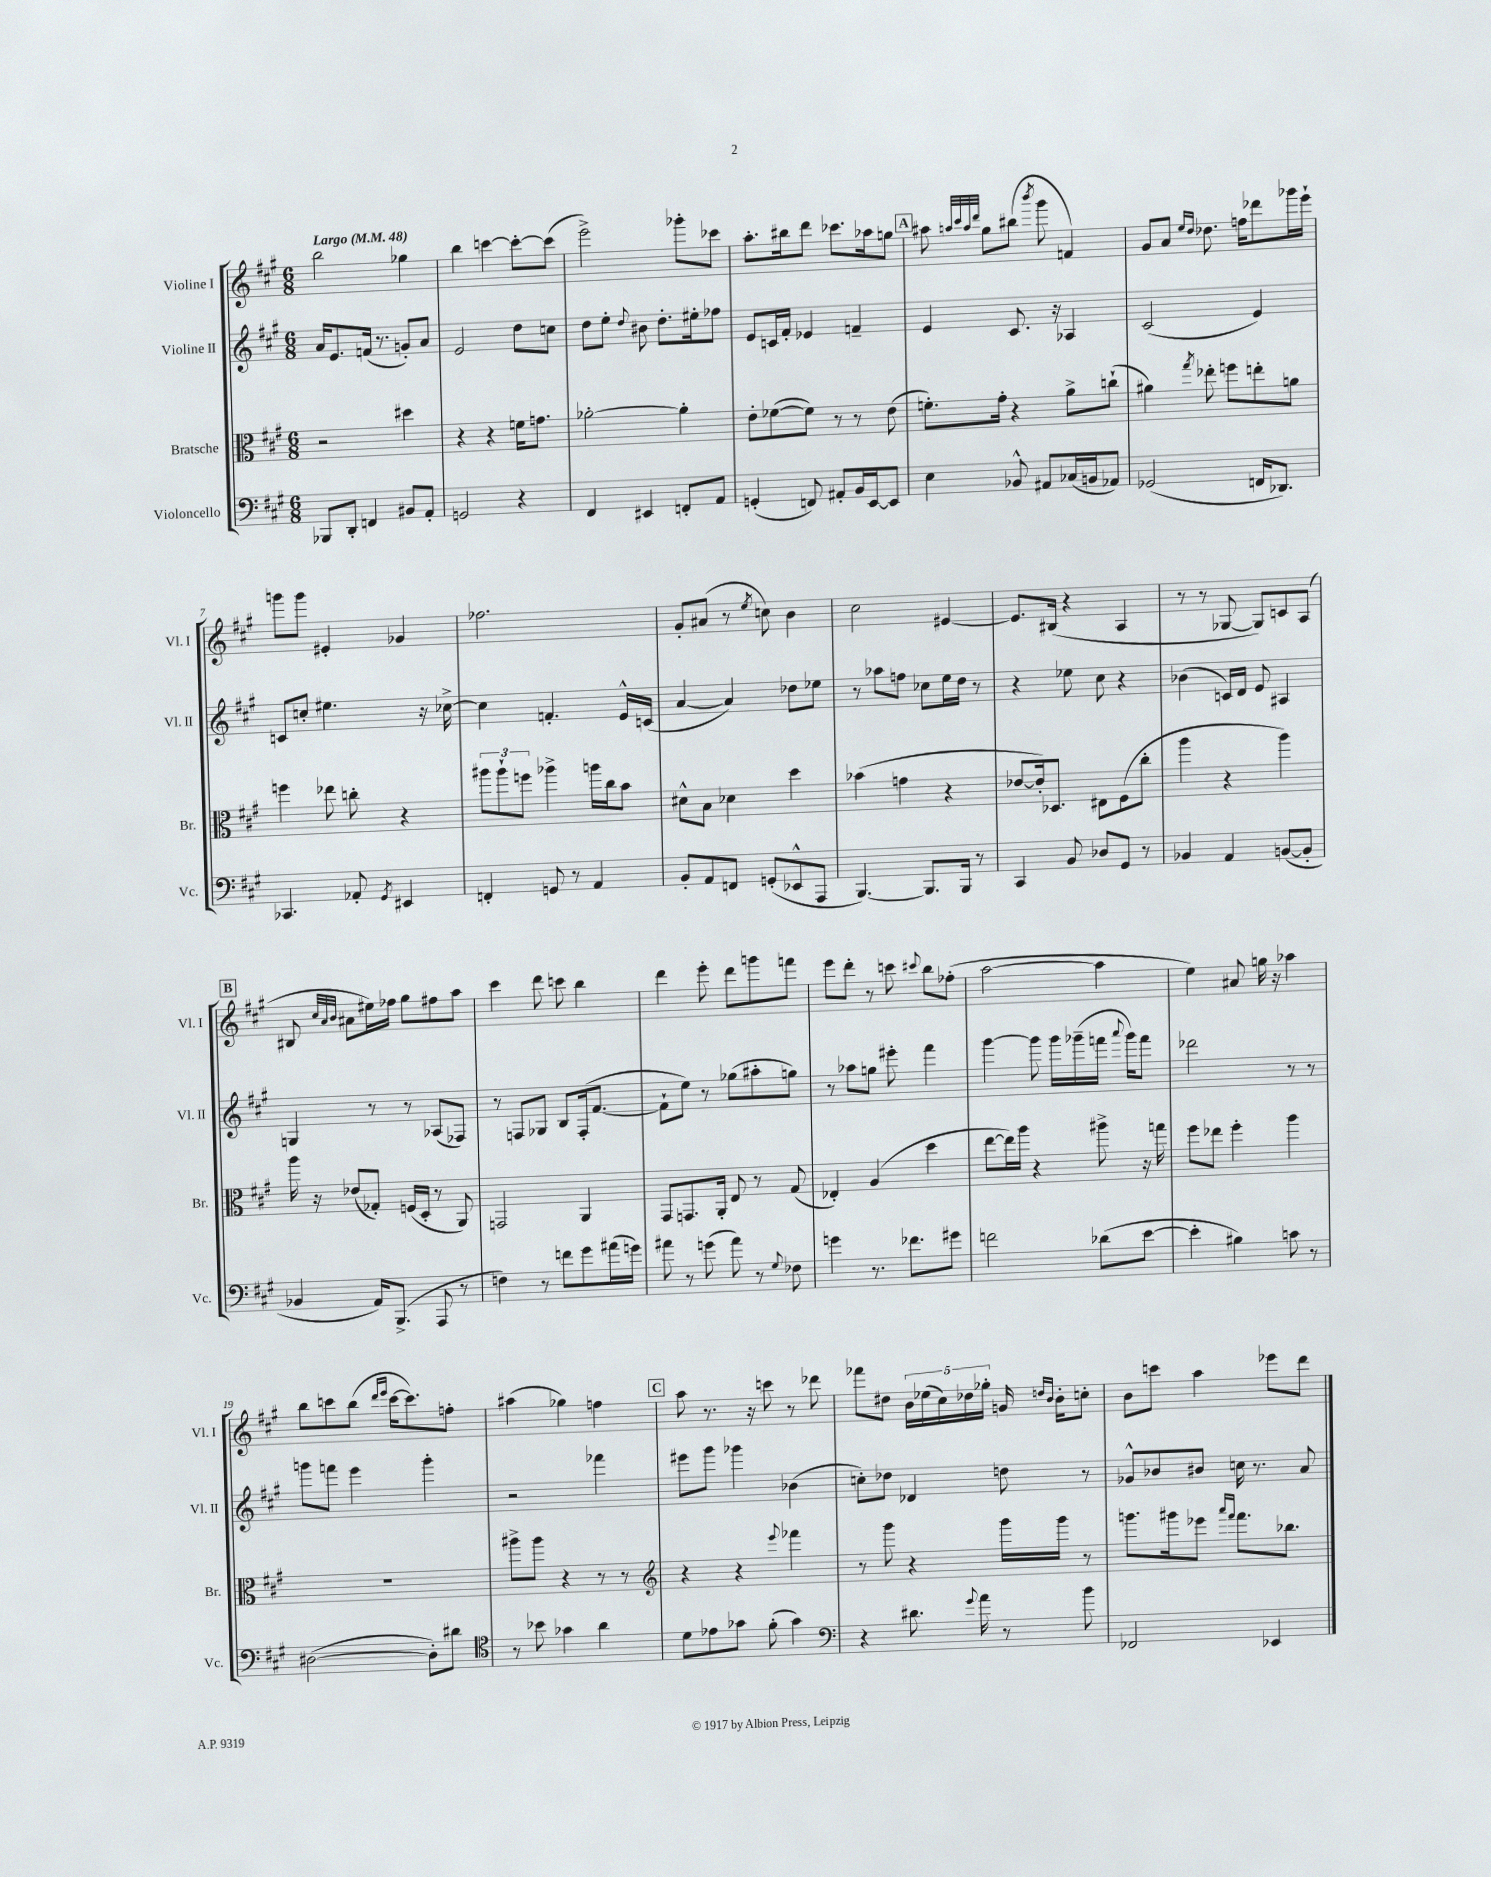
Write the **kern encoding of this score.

**kern	**kern	**kern	**kern
*part4	*part3	*part2	*part1
*staff4	*staff3	*staff2	*staff1
*I"Violoncello	*I"Bratsche	*I"Violine II	*I"Violine I
*I'Vc.	*I'Br.	*I'Vl. II	*I'Vl. I
*clefF4	*clefC3	*clefG2	*clefG2
*k[f#c#g#]	*k[f#c#g#]	*k[f#c#g#]	*k[f#c#g#]
*M6/8	*M6/8	*M6/8	*M6/8
*MM48	*MM48	*MM48	*MM48
=1	=1	=1	=1
!	!	!	!LO:TX:a:B:t=Largo
8BBB-X/L	2r	16a/KL	2bb\
.	.	8.e/	.
8DD'/J	.	.	.
4FFn/	.	(16fn/Jk	.
.	.	8.r	.
8BB#X/L	4dd#X\	8gn'/L)	4gg-X\
8AA'/J	.	8a/J	.
=2	=2	=2	=2
2GGn/	4r	2e/	4bb\
.	4r	.	[4cccn\
4r	16fn\KL	8dd\L	8ccc'\L_
.	8.gn\J	.	.
.	.	8ccn\J	(8ccc\J]
=3	=3	=3	=3
4FF#/	[2a-X'\	8dd\L	2eee^\)
.	.	8ee'\J	.
.	.	8qqdd/	.
4EE#X/	.	8b#X\	.
.	.	8.dd'\L	.
8FFn'/L	4a-'\]	.	8ggg-X'\L
.	.	16ee#X'\k	.
8AA/J	.	8ff-X\J	8ccc-X\J
=4	=4	=4	=4
(4GGn'/	8e'\L	8e/L	8.aa'\L
.	([8f-X\	16cn/L	.
.	.	16f#'/JJ	16bb#X\k
8FFn/)	8f-\J])	4e-X/	8ddd\J
8AA#X'/L	8r	.	8.ccc-X\L
16BB/L	8r	4fn~/	.
[16EE/J	.	.	16aa-X\k
8EE/J]	(8e\	.	8ggn\J
!!LO:REH:place=s1:t=A
=5	=5	=5	=5
4E\	8.fn'\L)	4e/	8aa#X\
.	.	.	32qqaan/LLL
.	.	.	32qqccc#/
.	.	.	32qqaa/
.	.	.	32qqddd/JJJ
.	.	.	8gg#\L
.	16g#'\Jk	.	.
8BB-X^^/	4r	8.c#/	(8bb#X\J
.	.	.	8qbbb/
8AA#X/L	.	.	8ggg#\
.	.	16r	.
(16C-X/L	8a^\L	4A-X/	4fn/)
16BBn/J	.	.	.
8AA-X/J)	(8ccn`\J	.	.
=6	=6	=6	=6
(2GG-X/	4a#X\)	(2c#/	8g#/L
.	.	.	8a/J
.	.	.	16qqee/LL
.	8qgg#/	.	16qqdd/JJ
.	8ee-X'\	.	8.dd-X\
.	8ffn\L	.	.
.	.	.	16ffn\KL
16FFn/KL	8een'\	4e/)	8ddd-X\
8.DD-X/J)	.	.	.
.	8an\J	.	16ggg-X\L
.	.	.	16eee`\JJ
!!LO:LB:g=z
=7	=7	=7	=7
4.CC-X/	4ffn\	8cn/L	8gggn\L
.	.	8ccn'/J	8ggg\J
.	8ee-X\	4.ee#X\	4e#X'/
8AA-X'/	8ccn'\	.	.
8qGG#/	.	.	.
4EE#X/	4r	.	4g-X/
.	.	16r	.
.	.	[16cc-X^\	.
=8	=8	=8	=8
4FFn'/	12aa#X\L	4cc-\]	2.ff-X\
.	12aa#`\	.	.
.	12ffn\J	.	.
8GGn/	4aa-X^\	4.fn'/	.
8r	.	.	.
4AA/	16aan\LL	.	.
.	16cc#\J	.	.
.	8b\J	16e^^/LL	.
.	.	(16cn/JJ	.
=9	=9	=9	=9
8BB'/L	8d#X^^\L	[4a/	8g#'/L
8AA/	8B\J	.	(8a#X/J
8FFn/J	4d-X\	4a/])	8r
.	.	.	8qee/
(8GGn'/L	.	.	8ccn\)
8EE-X^^/	4dd\	8dd-X\L	4b\
8AAA/J	.	8ee-X\J	.
=10	=10	=10	=10
[4.BBB/)	(4b-X\	8r	2cc#\
.	.	8aa-X\L	.
.	4gn\	8ffn\J	.
8.BBB/L]	.	8cc-X\L	.
.	4r	16ee\L	[4e#X/
16BBB/Jk	.	16dd\JJ	.
8r	.	8r	.
=11	=11	=11	=11
4CC#/	[8e-X/L	4r	8.e#/L]
.	16e-'/k])	.	.
.	8.D-X/J	.	(16B#X/Jk
8BB/	.	8ee-X\	4r
8D-X/L	8E#X\L	8cc#\	.
8GG#/J	(8F#\	4r	4A/
8r	8cc#'\J	.	.
=12	=12	=12	=12
4BB-X/	4aa\	(4b-X\	8r
.	.	.	8r
4AA/	4r	16cn/LL)	[8G-X/
.	.	16d/JJ	.
.	.	8e/	8G-/L])
([8BBn/L	4aa\)	4A#X/	8cn/
8BB'/J]	.	.	(8A/J
!!LO:LB:g=z
!!LO:REH:place=s1:t=B
=13	=13	=13	=13
4BB-X/	16aa\	4Gn/	8B#X/
.	16r	.	.
.	.	.	32qqcc#/LLL
.	.	.	32qqa/
.	.	.	32qqb/JJJ
.	(8e-X/L	.	8a#X\L
16AA/KL)	8G-X'/J)	8r	16ee#X\L)
(8.BBB^/J	.	.	16ff-X\JJ
.	(16Fn/LL	8r	8gg#\L
.	16D'/JJ	.	.
8AAA/	8r	(8A-X/L	8ff#X\
8r	8AA/)	8F-X/J)	8aa\J
=14	=14	=14	=14
4Fn\)	2GGn/	8r	4ccc#\
.	.	8Fn/L	.
8r	.	8G-X/J	8ddd\
8fn\L	.	8B/L	8cccn\
8g#\	4AA/	(16F'/k	4bb\
.	.	[8.f#/J	.
(16a#X\L	.	.	.
16gn\JJ)	.	.	.
=15	=15	=15	=15
8a#X\	8GG#/L	8f#`\L]	4ddd\
8r	8.GGn/	8ee\J)	.
(8gn\	.	8r	8eee'\
.	16AA'/Jk	.	.
8a#\)	8E/	(8gg-X\L	8ddd\L
8r	8r	8aa#X'\	8gggn\
8qqG#/	.	.	.
8F-X\	(8G#/	8ggn\J)	8fffn\J
=16	=16	=16	=16
4gn\	4E-X'/)	8r	8eee\L
.	.	8aa-X\L	8ddd'\J
8.r	(4A/	8ggn\J	8r
.	.	8eee#X'\	8cccn\
8.f-X\L	.	.	.
.	.	.	8qqccc#X/
.	4dd\	4fff#\	8bb\L
8g#X\J	.	.	(8ff-X'\J
=17	=17	=17	=17
2fn\	[8ee\L	[4ggg#\	[2aa\
.	16ee\L])	.	.
.	16aa\JJ	.	.
.	4r	8ggg#\]	.
.	.	16ggg#\LL	.
.	.	(16ggg-X~\	.
(8d-X\L	8aa#X^\	16fffn\JJ	4aa\]
.	.	8qqaaa/	.
.	.	16ggg-\KL)	.
[8e\J	16r	8fff\J	.
.	16ggn\	.	.
=18	=18	=18	=18
4e'\]	8ff#\L	2ddd-X\	4ee\)
.	8ee-X\J	.	.
4B#X\)	4ff#'\	.	8a#X/
.	.	.	16ggn\
.	.	.	16r
8cn\	4aa\	8r	4aa-X\
8r	.	8r	.
!!LO:LB:g=z
=19	=19	=19	=19
([2D#X\	2.r	8gggn\L	8bb\L
.	.	8fffn\J	8cccn\
.	.	4eee\	(8bb\J
.	.	.	16qqddd/LL
.	.	.	16qqeee/JJ
.	.	.	[16ccc\KL
.	.	.	8.ccc\])
8D#'\L])	.	4ggg'\	.
8d#X\J	.	.	8ffn'\J
=20	=20	=20	=20
*clefC4	*	*	*
8r	8aa#X^\L	2r	(4aa#X\
8b-X\	8aa#\J	.	.
4g-X\	4r	.	4gg-X\)
4a\	8r	4fff-X\	4ffn\
.	8r	.	.
!!LO:REH:place=s1:t=C
=21	=21	=21	=21
*	*clefG2	*	*
8d\L	4r	8eee#X\L	8aa\
8e-X\	.	8ggg#\J	8.r
8g-X\J	4r	4ggg-X\	.
.	.	.	16r
(8f#'\	.	.	8cccn\
.	8qqeee/	.	.
4g-\)	4fff-X\	(4b-X\	8r
.	.	.	8ddd-X\
=22	=22	=22	=22
*clefF4	*	*	*
4r	8r	8ccn'\L)	8fff-X\L
.	8ggg#\	8dd-X\J	8dd#X\J
8.d#X\	4r	4d-X/	20b\LL
.	.	.	(20ee-X\
.	.	.	20cc#\)
.	.	.	20dd-X\
8qqg#/	.	.	.
16a\	.	.	.
.	.	.	20gg-X'\JJ
8r	16ggg#\LL	8ddn\	16gn/
.	.	.	16qqddn/LL
.	.	.	16qqb/JJ
.	16ggg#\JJ	.	16b'\KL
8b\	8r	8r	8ccn'\J
=23	=23	=23	=23
2FF-X/	8.gggn\L	8g-X^^/L	8b\L
.	.	8b-X/	8cccn\J
.	16ggg#X\k	.	.
.	8eee-X\J	8b#X/J	4aa\
.	16qqaaa/LL	.	.
.	16qqfff#/JJ	.	.
.	8.fff#\L	16ccn\	.
.	.	8.r	.
4EE-X/	.	.	8eee-X\L
.	8.bb-X\J	.	.
.	.	8a/	8ddd\J
==	==	==	==
*-	*-	*-	*-
